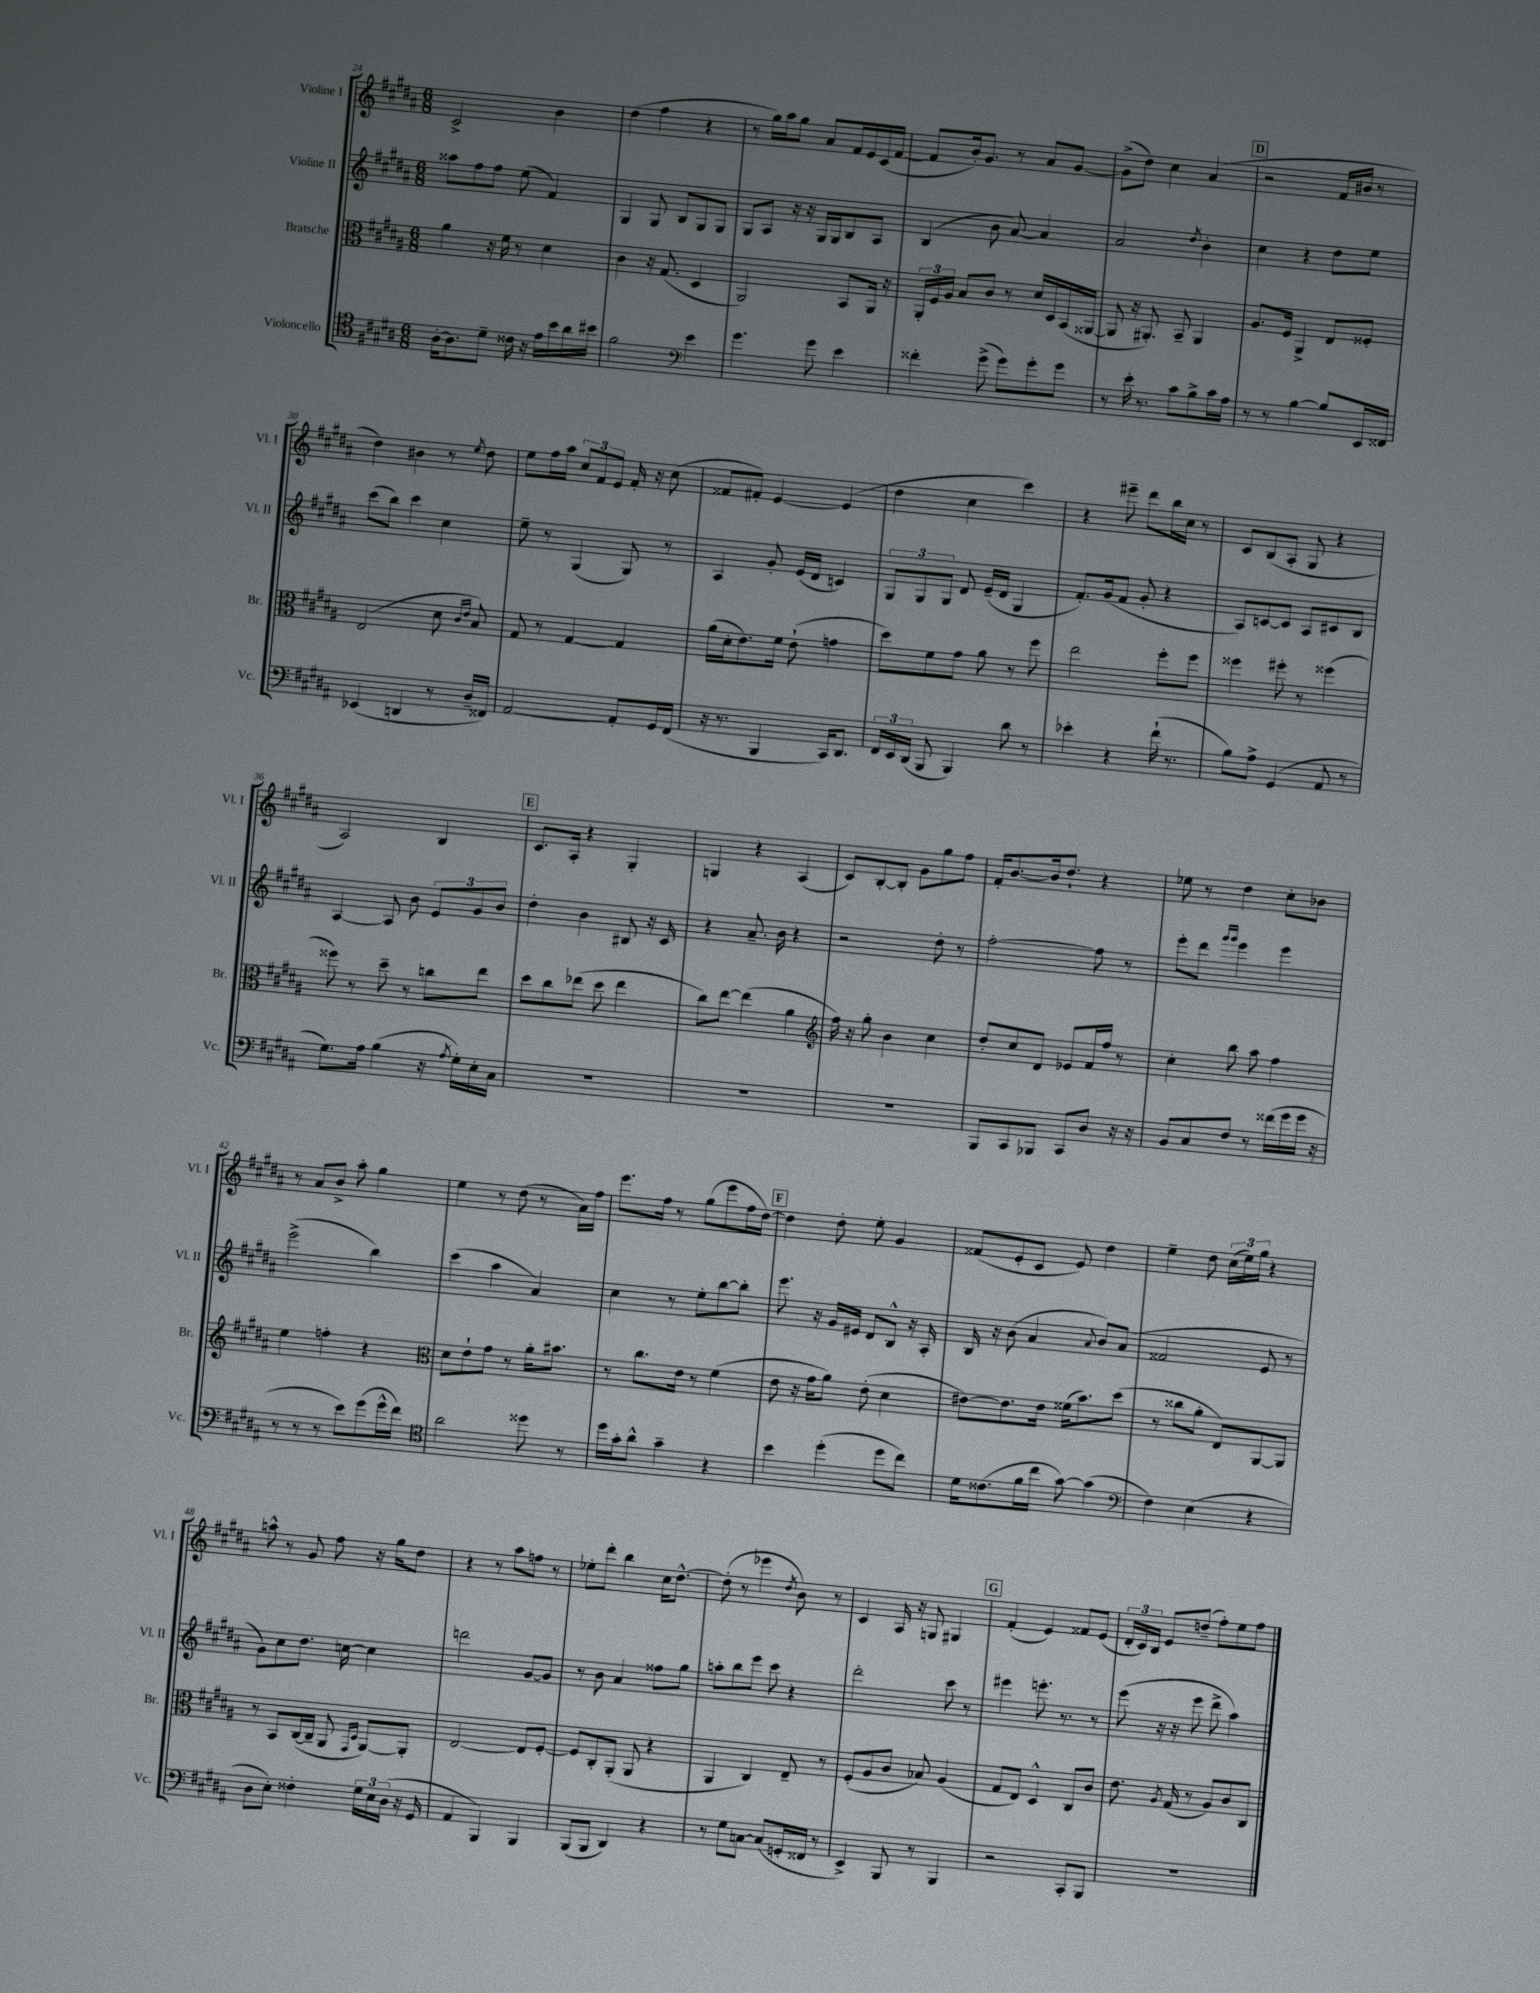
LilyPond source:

<<
\new StaffGroup <<
\new Staff = "s0" \with { instrumentName = "Violine I" shortInstrumentName = "Vl. I" } {
    \clef treble \key b \major \numericTimeSignature \time 6/8
    \autoBeamOff cis'2-> b'4 |
    dis''4( fis''4 r4 |
    r8 gis''16[) ais''16 gis''8] ais'8[ fis'16 e'16 cis'16( fis'16]~ |
    fis'8[ b'16-.) gis'8.] r8 ais'8[ gis'8]~ |
    gis'8[->( dis''8]) cis''4 ais'4( |
    \mark \markup { \box "D" } r2 fis'16[ bis'16] r8 |
    dis''4) bis'4 r8 \acciaccatura { e''8 } dis''8 |
    e''8[ fis''16 ais''16] \tuplet 3/2 { cis''8[ fis'8 e'8] } fis'16-. r16 cis''8( |
    fisis'8[ fis'8]-.) e'4~ e'4( |
    dis''4 cis''4 cis'''4) |
    r4 eis'''8-- dis'''8[ b''16 cis''16] r8 |
    cis'8[ b8( ais8]-. gis8 r4 |
    ais2) b4 |
    \mark \markup { \box "E" } cis'8.[ ais16]-. r4 gis4-. |
    g4 r4 ais4( |
    cis'8[) b8~-. b8]-. gis'8[ gis''8 fis''8] |
    fis'16[-. b'8.~ b'16 dis''8.]-! r4 |
    ees''8 r8 dis''4 cis''8[-. bes'8] |
    r8 ais'8[ b'8]-> ais''8-. gis''4 |
    e''4 r8 dis''8( r8 ais'16[) fis''16] |
    e'''8.[ fis''16] r8 gis''8[( e'''8 fis''16 dis''16]~) |
    \mark \markup { \box "F" } dis''4 dis''8-. e''8-. gis'4 |
    fisis'8[( e'8-. cis'8] e'8) dis''4 |
    e''4-- dis''8 \tuplet 3/2 { cis''16[( e''16) gis''16] } r4 |
    a''8-^ r8 gis'8 fis''8 r16 gis''16[ dis''8] |
    r4 r8 ais''8[ f''8] r8 |
    ees''8[-. dis'''8]-. b''4 cis''16[ dis''8.]~-^ |
    dis''8-.( r8 ees'''4 \acciaccatura { dis''8 } b'8) r8 |
    cis'4 ais16 r16 g8 gis4 |
    \mark \markup { \box "G" } fis'4-.( e'4) fisis'8[ e'8]( |
    \tuplet 3/2 { dis'16[-. cis'16) b16] } e'8[ d''8]--( fis''8[-.) e''8 fis''8] \bar "|." |
}
\new Staff = "s1" \with { instrumentName = "Violine II" shortInstrumentName = "Vl. II" } {
    \clef treble \key b \major \numericTimeSignature \time 6/8
    \autoBeamOff aisis''8[ fis''8 fis''8] e''8( fis'4) |
    gis4 gis8 b8[ gis8 gis8] |
    gis8[ ais8] r16 r16 gis16[ gis16 b8 ais8] |
    b4( b'8 ais'8~) ais'4 |
    ais'2 \acciaccatura { dis''8 } b'4-. |
    \mark \markup { \box "D" } cis''4 r4 dis''8[ e''8] |
    cis'''8[( b''8]) cis'''4 cis''4 |
    e''8-- r8 gis4( gis8) r8 |
    ais4 gis'8-. e'16[( dis'16] c'4) |
    \tuplet 3/2 { gis8[ gis8 gis8] } dis'8 e'16[--( dis'16] gis4 |
    fis'8.[-.) gis'16( fis'8] gis'8-. r4 |
    ais8[) c'8~ c'8] ais8[ cis'8 b8] |
    ais4~ ais8 b'8 \tuplet 3/2 { e'8[ gis'8 b'8] } |
    \mark \markup { \box "E" } dis''4-. b'4 bis8 r16 cis'16 |
    r4 ais'8.-- b'16 r4 |
    r2 dis''8-. r8 |
    fis''2~-. fis''8 r8 |
    e'''8[-. dis'''8] \grace { gis'''16[ gis'''16] } e'''4 e'''4 |
    e'''2->( b''4) |
    cis'''4( ais''4 ais'4) |
    cis''4 r8 e''8[-. b''8~ b''8]-. |
    \mark \markup { \box "F" } e'''8. r16 gis'16[ eis'16] dis'8[ b8]-^ r16 ais16-. |
    b16 r16 b'8( ais'4 \appoggiatura { ais'8 } b'8[) ais'8]( |
    fisis'2 e'8 r8 |
    gis'8[) cis''8 dis''8.] c''16~ c''4 |
    d'''2 gis'8[~ gis'8] |
    r8 b'8 ais'4 fisis''8[ gis''8] |
    a''8[-. b''8 e'''8] cis'''8 r4 |
    dis'''2-. cis'''8 r8 |
    \mark \markup { \box "G" } eis'''4 e'''8.-. r8. r8 |
    e'''8( r16 r16 e'''8 dis'''8-> ais''4) \bar "|." |
}
\new Staff = "s2" \with { instrumentName = "Bratsche" shortInstrumentName = "Br." } {
    \clef alto \key b \major \numericTimeSignature \time 6/8
    \autoBeamOff ais'4 r16 fis'16 r8 dis'4 |
    cis'4 r16 gis8.( dis4 |
    ais,2) b,8[ ais,16] r16 |
    \tuplet 3/2 { ais,16[-. fis16 ais16] } b8[ cis'8] r8 dis'16[ dis16 b,16( aisis,16]~ |
    aisis,8 r16 ais,8.-.) b,8-- ais,4 |
    \mark \markup { \box "D" } ais8.[ fis16] ais,4-> e8[ fisis8]-. |
    e2( dis'8 \grace { cis'16[ e'16] } b8) |
    gis8 r8 gis4~ gis4 |
    ais'16[( dis'16-. e'8.) fis'16] e'8-!( g'4 |
    dis''8[) fis'8 gis'8] ais'8 r8 fis''8 |
    e''2 fis''8[-. fis''8] |
    fisis''4 fis''8-. r8 fisis''4( |
    fisis''8) r8 dis''8-- r8 c''8[ e''8] |
    \mark \markup { \box "E" } dis''8[ cis''8 ees''8]( dis''8 ees''4 |
    cis''8[) e''8]~ e''4( ais'4 |
    \clef treble fis''16) r16 gis''8-. b'4 cis''4 |
    dis''8[-. cis''8 dis'8] ees'8[ fis'16 fis''16] r8 |
    cis''4-. b''8 ais''8 fis''4 |
    e''4 f''4-. r4 |
    \clef alto dis'8[ e'8-! gis'8] r8 ais'16[-. bis'8.] |
    r8 cis''8.[ e'16] r8 fis'4( |
    \mark \markup { \box "F" } e'8 r16 gis'16[ ais'8]) e'8-.( dis'4 |
    eis'8[~) eis'8. eis'16] fisis'16[( b'8.) dis''8]( |
    r8 cisis''8[ ais'8]-. e8[) ais,8~ ais,8] |
    r8 b,8[ cis16~( cis16]-- ais,8 \grace { gis,16[ dis16] } ais,8[~) ais,8]-. |
    e2~ e8[ fis8]~-. |
    fis8[ cis8-. ais,8]-.( ais,8 r4 |
    ais,4 cis4) e8-- r8 |
    fis8[-.( ais8 cis'8] bes8) ais4( |
    \mark \markup { \box "G" } gis8[ e8]) dis4-^ cis8[ cis'8] |
    e'8. \acciaccatura { ais8 } gis16( r8 ais8[) cis'8 cis8] \bar "|." |
}
\new Staff = "s3" \with { instrumentName = "Violoncello" shortInstrumentName = "Vc." } {
    \clef tenor \key b \major \numericTimeSignature \time 6/8
    \autoBeamOff ais16[~-. ais8. dis'8]-- cisis'16 r16 e'16[ b'16 ais'16 bis'16] |
    fis'2 \clef bass e'4 |
    gis'4. gis'8 e'4 |
    fisis'4-. gis'8->( gis'8[) gis'8-. gis'8] |
    r8 e'16-. r8. cis'8[ b8-> cis'16 ais16] |
    \mark \markup { \box "D" } r8 r8 b4~ b8[ e,16 fisis,16] |
    ees,4( d,4 r8 dis16[-- fisis,16]) |
    ais,2~ ais,8[-. gis,16 fis,16]( |
    r16 r8. b,,4 cis,16[) dis,8.] |
    \tuplet 3/2 { fis,16[ e,16 dis,16]( } b,,8 b,,4) dis'8 r8 |
    ees'4-. r4 fis'16-!( r8. |
    b8[) ais8]-> gis,4( ais,8 r8 |
    gis8.[) ais16] b4( r16 \acciaccatura { ais8 } gis16[-.) e16-. cis16] |
    \mark \markup { \box "E" } R2. |
    R2. |
    R2. |
    b,,8[ cis,8 bes,,8] cis,8[ dis8] r16 r16 |
    b,8[ cis8 fis8] r8 fisis'16[( gis'16 gis'16] r16 |
    r8 r8 r8 e'8[) gis'8( gis'16-^ fis'16]) |
    \clef tenor ais'2 disis''8 r8 |
    dis''16[ gis'16-. ais'8]-^ gis'4-- r4 |
    \mark \markup { \box "F" } b'4 dis''4-.( dis''8[ cis''8]) |
    dis'16[ cisis'8.( fis'16 cis''16] gis'8~) gis'4( |
    \clef bass fis4) e4( r4 |
    dis8[ e8]-.) fisis4-. \tuplet 3/2 { gis16[ e16 dis16]( } r16 gis,16 |
    ais,4 b,,4) b,,4 |
    b,,8[( b,,8] dis,4) r4 |
    r8 gis8[ c8]~ c8[( g,16-. fisis,16] r8 |
    e,4->) b,,8 r8 b,,4 |
    \mark \markup { \box "G" } r2 cis,8[-. b,,8] |
    R2. \bar "|." |
}
>>
>>
\layout { \context { \Score currentBarNumber = #24 } }
